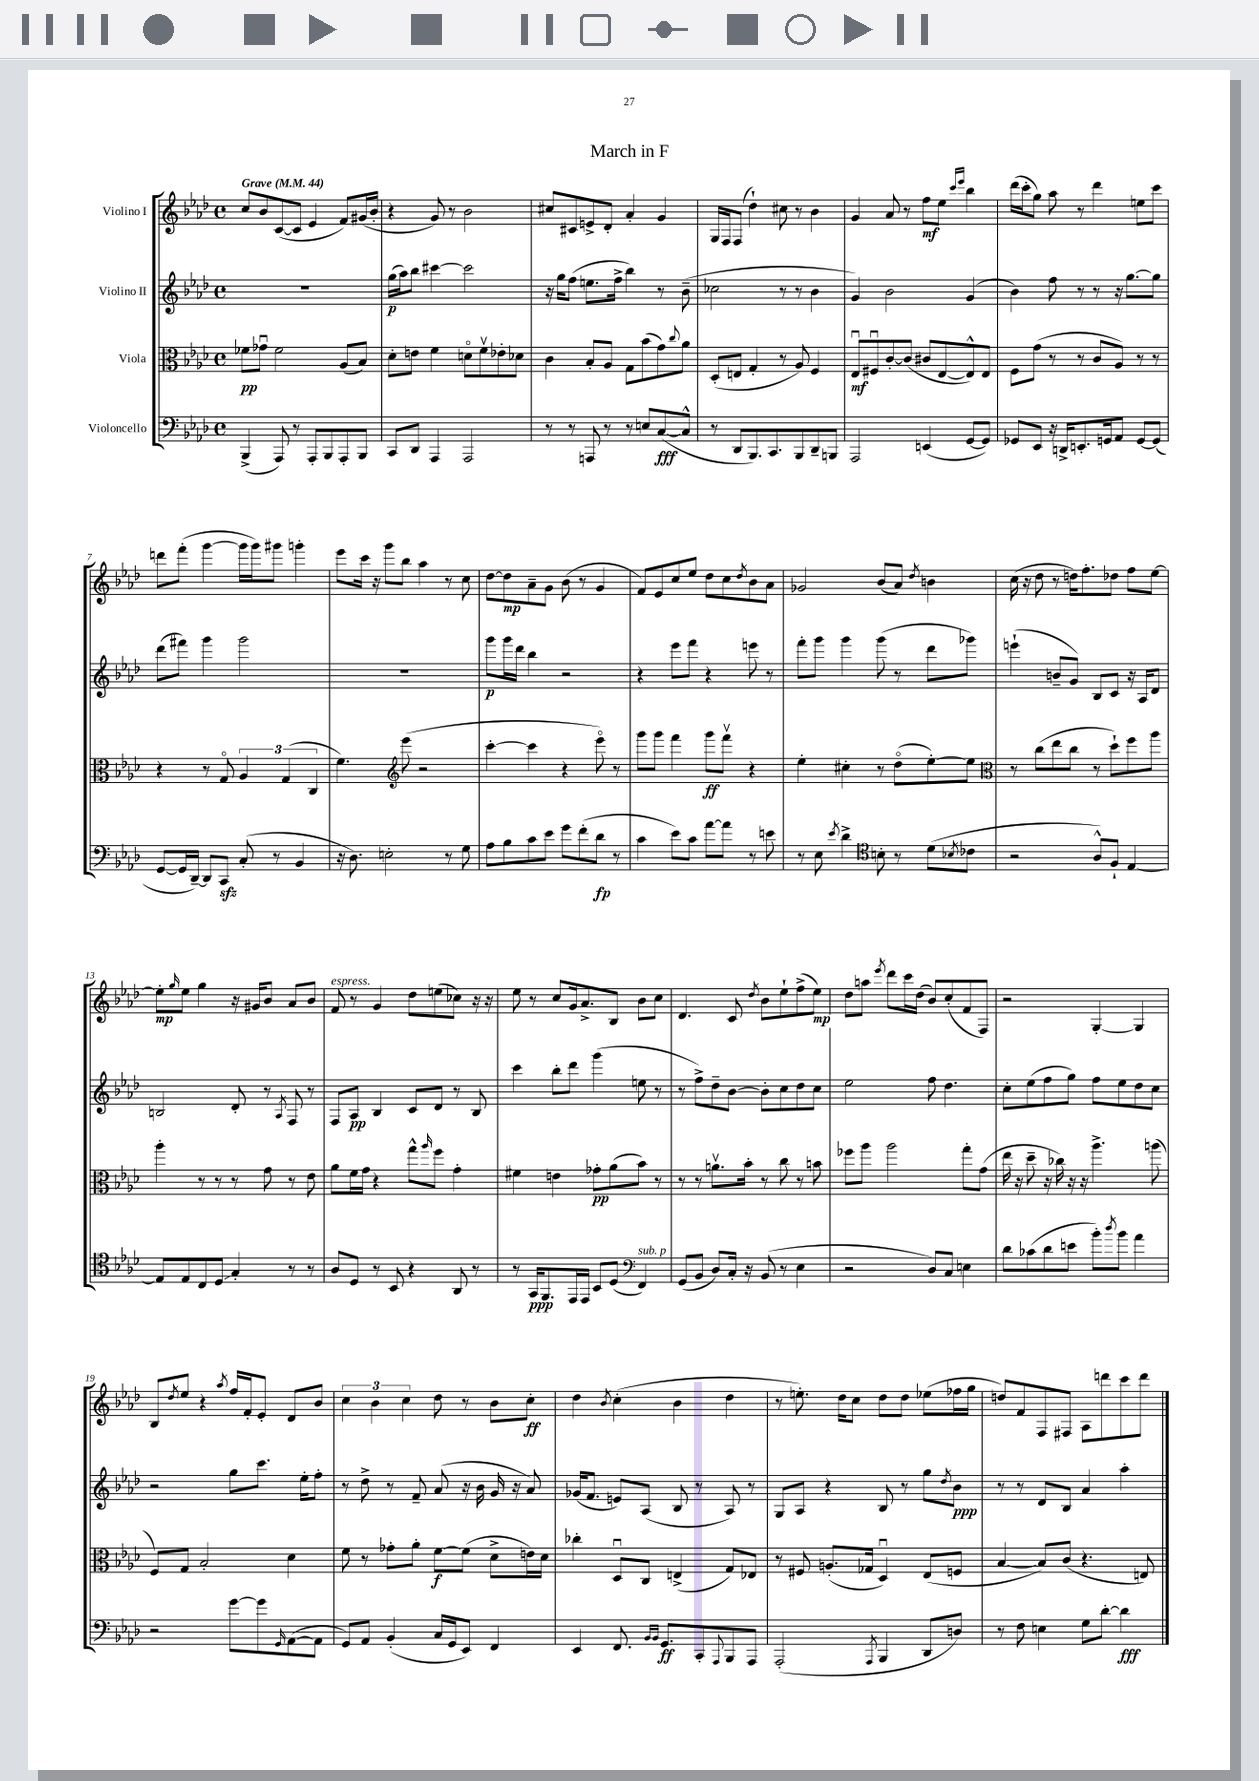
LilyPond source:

\header { title = "March in F" }
<<
\new StaffGroup <<
\new Staff = "s0" \with { instrumentName = "Violino I" } {
    \clef treble \key aes \major \defaultTimeSignature \time 4/4 \tempo "Grave" 4 = 44
    c''8 bes'8 c'8~( c'8 ees'4 f'8) gis'16( bes'16-. |
    r4 g'8) r8 bes'2 |
    cis''8 cis'8 e'8-> des'8-. aes'4-. g'4 |
    g16 f16 f8( des''4-!) cis''8 r8 bes'4 |
    g'4 aes'8 r8 f''8\mf ees''8 \grace { c'''16 ees'''16 } bes''4 |
    des'''16( c'''16-. g''8) aes''8 r8 des'''4 e''8 c'''8 |
    d'''8 f'''8-.( g'''4~ g'''16 g'''16) gis'''8 g'''4-. |
    ees'''8 c'''16 r16 g'''8 bes''8 aes''4 r8 c''8 |
    des''8~ des''8\mp aes'8-- g'8 bes'8( r8 g'4 |
    f'8) ees'8 c''8 ees''8 des''8 c''8 \acciaccatura { des''8 } bes'8 aes'8 |
    ges'2 bes'8( aes'8) \acciaccatura { des''8 } b'4 |
    c''16( r16 des''8 r8 d''16) f''8.-. des''8 f''8 ees''8~ |
    ees''8-.\mp \grace { g''16 } ees''8 g''4 r16 gis'16 bes'8 aes'8 bes'8 |
    f'8^\markup { \italic "espress." } r8 g'4 des''8 e''8( ces''8) r16 r16 |
    ees''8 r8 c''8 g'16 aes'8.-> bes8 bes'8 c''8 |
    des'4. c'8 \acciaccatura { des''8 } bes'8 ees''8-! f''8->( ees''8\mp) |
    des''8 a''8 \acciaccatura { ees'''8 } des'''8 c'''16 des''16( bes'8) c''8-.( f'8 f8) |
    r2 g4~-. g4 |
    bes8 \acciaccatura { des''8 } ees''8 r4 \acciaccatura { aes''8 } f''16 f'16-. ees'8-. des'8 bes'8 |
    \tuplet 3/2 { c''4 bes'4 c''4 } des''8 r8 bes'8 c''8-.\ff |
    des''4 \acciaccatura { bes'8 } c''4-.( bes'4 des''4 |
    r8 e''8.-.) des''16 c''8 des''8 des''8 ees''8( fes''16 g''16 |
    d''8) f'8 f8 fis8 aes8 d'''8 c'''8 d'''8 \bar "|." |
}
\new Staff = "s1" \with { instrumentName = "Violino II" } {
    \clef treble \key aes \major \defaultTimeSignature \time 4/4
    R1 |
    g''16\p( aes''16) bes''8 cis'''4~ cis'''2 |
    r16 g''16 f''8( e''8. f''16-> bes''4) r8 bes'8--( |
    ces''2 r8 r8 bes'4 |
    g'4) bes'2 g'4( |
    bes'4) f''8 r8 r8 r16 g''8.~ g''8 |
    des'''8( fis'''8) g'''4 g'''2 |
    R1 |
    g'''8\p g'''16 des'''16 bes''4 r2 |
    r4 ees'''8 f'''8 r4 e'''8 r8 |
    f'''8-. g'''8 g'''4 g'''8( r8 des'''8 ges'''8) |
    e'''4-!( b'8-- g'8) bes8 c'8 r16 aes16 des'8 |
    b2 des'8-. r8 \acciaccatura { aes8 } f8 r8 |
    f8 aes8\pp bes4 c'8 des'8 r8 bes8 |
    c'''4 bes''8-. des'''8 g'''4( e''8 r8 |
    r8 f''8->) des''8-- bes'8~ bes'8-. c''8 des''8 c''8 |
    ees''2 f''8 des''4. |
    c''8-. ees''8( f''8 g''8) f''8 ees''8 des''8 c''8 |
    r2 g''8 c'''8. ees''16-. f''8-. |
    r8 des''8-> r8 f'8-- aes'8( r16 bes'16 g'16 r16 aes'8) |
    ges'16( f'8. e'8) aes8( bes8 r8 aes8) r8 |
    g8 aes8 r4 bes8 r8 g''8 \acciaccatura { des''8 } bes'8\ppp |
    r8 r8 des'8 bes8 aes'4 aes''4-. \bar "|." |
}
\new Staff = "s2" \with { instrumentName = "Viola" } {
    \clef alto \key aes \major \defaultTimeSignature \time 4/4
    fes'8\pp ges'8\downbow fes'2 aes8( bes8) |
    des'8-. e'8 f'4 d'8\flageolet f'8\upbow ees'8-. des'8 |
    c'4 bes8-. aes8 g8 bes'8( g'8) \appoggiatura { c''8 } aes'8 |
    des8-.( e8 g4-. r8 aes8) f4 |
    ees8\downbow\mf fis8\downbow c'8~-. c'8( cis'8 ees8~ ees8-^) ees8 |
    f8 g'8( r8 r8 c'8 aes8) r8 r8 |
    r4 r8 g8\flageolet \tuplet 3/2 { aes4 g4( c4 } |
    f'4.) \clef treble ees'''8( r2 |
    c'''4~-. c'''4 r4 ees'''8\flageolet) r8 |
    g'''8 g'''8 f'''4 g'''8\ff f'''8\upbow r4 |
    ees''4-. cis''4-. r8 des''8\flageolet( ees''8~-.) ees''8 |
    \clef alto r8 c''8( ees''8 c''8 r8 des''8-!) f''8 aes''8 |
    aes''4-. r8 r8 r8 g'8 r8 ees'8 |
    aes'8 f'16 g'16 r4 g''8-^ \grace { aes''16 } f''8 g'4-. |
    fis'4 e'4 ges'8-.\pp aes'8( bes'8) r8 |
    r8 r8 a'8.\upbow bes'16-. r8 c''8 r8 b'8 |
    fes''8 aes''8 aes''2 g''8-. g'8( |
    ees''16 r16 des''8-- r16 ces''16) r16 r16 aes''4.-> a''8( |
    f8) g8 bes2-. des'4 |
    f'8 r8 ges'8-. aes'8-. f'8~\f f'8( des'8-> e'16) des'16 |
    ces''4-. des8\downbow c8 e4->( g8) ees8 |
    r8 fis8 a8.-.( ges16 des4\downbow) ees8( f8 |
    bes4~ bes8) c'8( r4. e8) \bar "|." |
}
\new Staff = "s3" \with { instrumentName = "Violoncello" } {
    \clef bass \key aes \major \defaultTimeSignature \time 4/4
    bes,,4->( aes,,8) r8 aes,,8-. bes,,8 aes,,8-. bes,,8 |
    c,8 des,8 aes,,4 aes,,2 |
    r8 r8 a,,8 r8 r8 e8 c8~\fff( c8-^ |
    r8 des,8 bes,,8.) c,8. bes,,8 des,8-- b,,8 |
    aes,,2 e,4( g,8~ g,8) |
    ges,8 ees,8 r16 d,16-> e,8.-. g,16 aes,8 g,8~ g,8( |
    g,8~ g,16 des,16~--) des,8 c,8\sfz c8-.( r8 bes,4 |
    r16 des8.) e2-. r8 g8 |
    aes8 bes8 c'8 ees'8 g'8 f'8-.( des'8\fp r8 |
    c'4 ees'8) c'8 aes'8~ aes'8 r8 e'8 |
    r8 ees8 \acciaccatura { ees'8 } des'4-> \clef tenor b8-. r8 des'8( \acciaccatura { bes8 } ces'8 |
    r2 aes8-^) f8-! ees4~ |
    ees8 ees8 c8 des8\glissando g4-. r8 r8 |
    aes8 des8 r8 bes,8 r4 aes,8 r8 |
    r8 g,16\ppp f,8. ees,16 ees,16 bes,8 des8( \clef bass f,4^\markup { \italic "sub. p" }) |
    g,8( bes,8 des8) c16-. r16 bes,8( r8 ees4 |
    r2 des8) c8 e4 |
    des'8 ces'8( des'8 e'8 bes'8-.) \acciaccatura { des''8 } bes'8 aes'4 |
    r2 g'8~ g'8 \grace { g,16 } aes,8~( aes,8 |
    g,8) aes,8 bes,4-.( c16 g,16 ees,8) f,4 |
    ees,4 f,8. \grace { bes,16 bes,16 } g,8.\ff c,8-. \appoggiatura { aes,,8 } bes,,8 aes,,8 |
    aes,,2-.( \acciaccatura { aes,,8 } bes,,4 des,8 d8) |
    r8 f8 e4 g8 des'8~-. des'4\fff \bar "|." |
}
>>
>>
